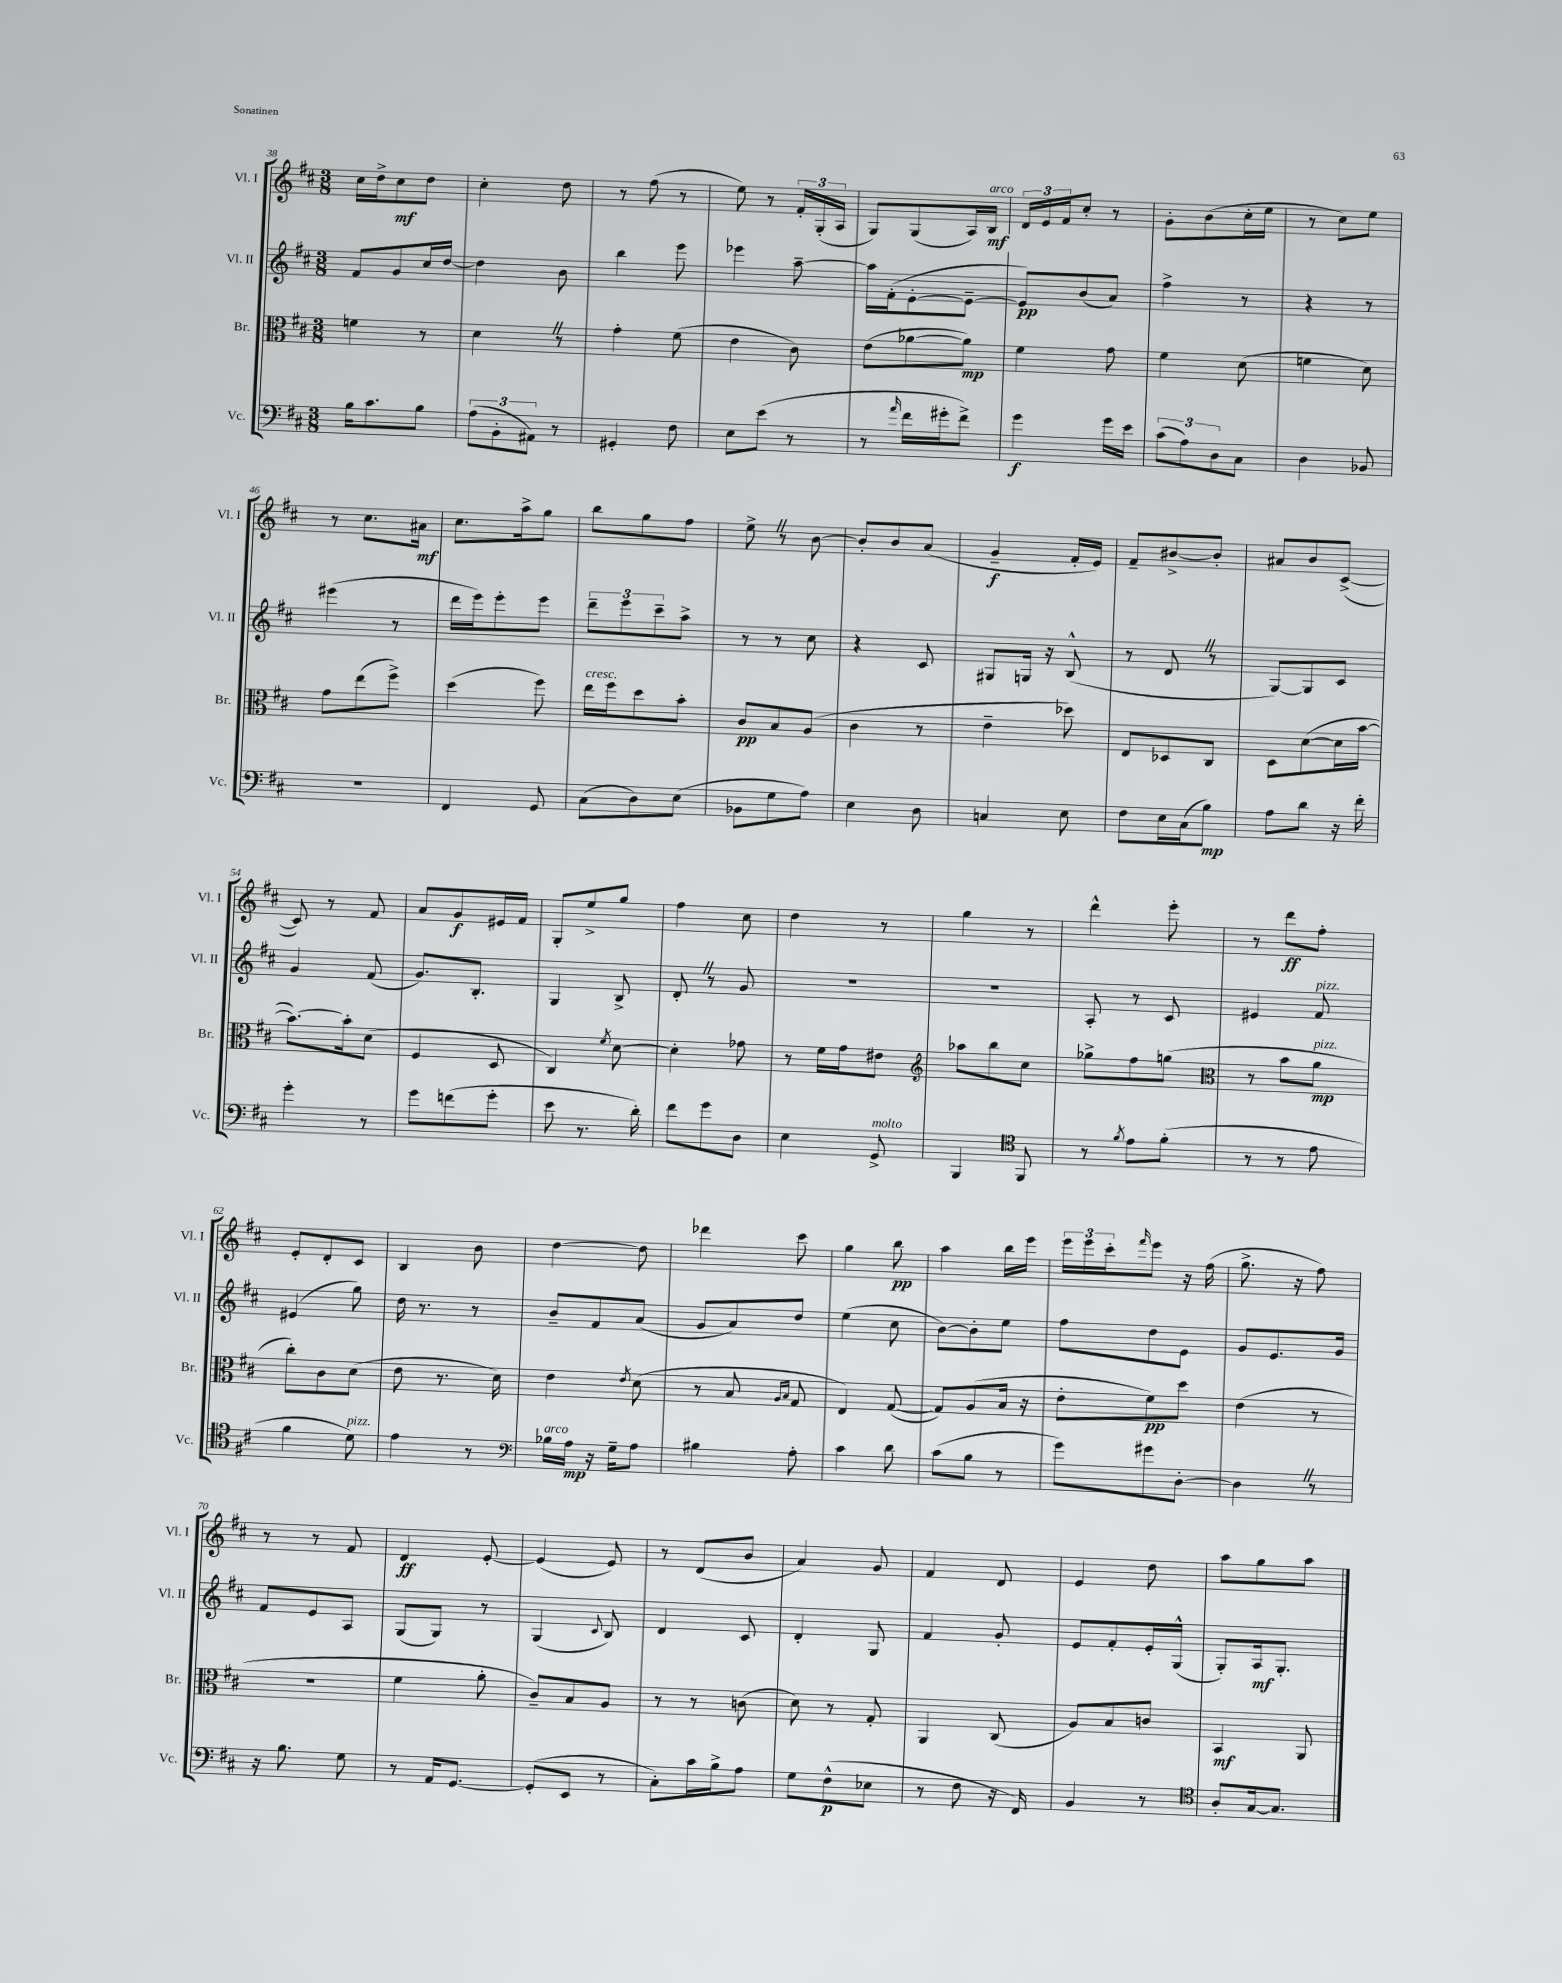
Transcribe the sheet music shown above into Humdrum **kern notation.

**kern	**dynam	**kern	**dynam	**kern	**dynam	**kern	**dynam
*part4	*part4	*part3	*part3	*part2	*part2	*part1	*part1
*staff4	*staff4	*staff3	*staff3	*staff2	*staff2	*staff1	*staff1
*I"Vc.	*	*I"Br.	*	*I"Vl. II	*	*I"Vl. I	*
*I'Vc.	*	*I'Br.	*	*I'Vl. II	*	*I'Vl. I	*
*clefF4	*	*clefC3	*	*clefG2	*	*clefG2	*
*k[f#c#]	*	*k[f#c#]	*	*k[f#c#]	*	*k[f#c#]	*
*M3/8	*	*M3/8	*	*M3/8	*	*M3/8	*
=38	=38	=38	=38	=38	=38	=38	=38
16B\KL	.	4fn\	.	8f#/L	.	16cc#\LL	.
8.c#\	.	.	.	.	.	16dd^\J	.
.	.	.	.	8g/	.	8cc#\	mf
8B\J	.	8r	.	16cc#/L	.	8dd\J	.
.	.	.	.	[16dd/JJ	.	.	.
=39	=39	=39	=39	=39	=39	=39	=39
(12A\L	.	4dZ\	.	4dd\]	.	4cc#'\	.
12BB'\	.	.	.	.	.	.	.
12AA#X\J)	.	.	.	.	.	.	.
8r	.	8r	.	8b\	.	8dd\	.
=40	=40	=40	=40	=40	=40	=40	=40
4GG#X'/	.	4g'\	.	4bb\	.	8r	.
.	.	.	.	.	.	(8ff#\	.
8F#\	.	(8f#\	.	8eee\	.	8r	.
=41	=41	=41	=41	=41	=41	=41	=41
8E\L	.	4e\	.	4eee-X\	.	8ee\)	.
(8e\J	.	.	.	.	.	8r	.
8r	.	8c#\)	.	[8aa~\	.	24f#'/LL	.
.	.	.	.	.	.	(24G'/	.
.	.	.	.	.	.	24A/JJ	.
=42	=42	=42	=42	=42	=42	=42	=42
8r	.	(8e\L	.	16aa\LL]	.	8G/L)	.
.	.	.	.	(16f#'\J	.	.	.
16qqa/	.	.	.	.	.	.	.
16f#\LL	.	[8a-X\	.	[8e'\	.	(8G/	.
16g#X'\J	.	.	.	.	.	.	.
8f#^\J)	.	8a-\J])	mp	8e~\J_	.	16A/L)	.
!	!	!	!	!	!	!LO:TX:a:i:t=arco	!
.	.	.	.	.	.	16B/JJ	mf
=43	=43	=43	=43	=43	=43	=43	=43
4g\	f	4f#\	.	8e/L])	pp	24d/LL	.
.	.	.	.	.	.	24e/	.
.	.	.	.	.	.	24f#/J	.
.	.	.	.	(8b/	.	8cc#'/J	.
16g\LL	.	8g\	.	8a/J)	.	8r	.
16e\JJ	.	.	.	.	.	.	.
=44	=44	=44	=44	=44	=44	=44	=44
(12c#\L	.	4f#\	.	4ff#^\	.	8g'\L	.
12A\)	.	.	.	.	.	.	.
.	.	.	.	.	.	(8b\	.
12D\	.	.	.	.	.	.	.
8C#\J	.	(8d\	.	8r	.	16cc#'\L	.
.	.	.	.	.	.	16ee\JJ	.
=45	=45	=45	=45	=45	=45	=45	=45
4D\	.	4fn\	.	4r	.	8r	.
.	.	.	.	.	.	8cc#\L)	.
8BB-X/	.	8d\)	.	8r	.	8ee\J	.
!!LO:LB:g=z
=46	=46	=46	=46	=46	=46	=46	=46
4.r	.	8g\L	.	(4eee#X\	.	8r	.
.	.	(8ee\	.	.	.	8.cc#\L	.
.	.	8ff#^\J)	.	8r	.	.	.
.	.	.	.	.	.	16a#X\Jk	mf
=47	=47	=47	=47	=47	=47	=47	=47
4FF#/	.	(4dd\	.	16ddd\LL	.	8.cc#\L	.
.	.	.	.	16eee\J)	.	.	.
.	.	.	.	8eee'\	.	.	.
.	.	.	.	.	.	16aa^\k	.
8GG/	.	8ff#\)	.	8eee\J	.	8gg\J	.
=48	=48	=48	=48	=48	=48	=48	=48
!	!	!LO:TX:a:i:t=cresc.	!	!	!	!	!
(8C#\L	.	16ee\LL	.	12ddd~\L	.	8bb\L	.
.	.	16ff#\J	.	.	.	.	.
.	.	.	.	12eee\	.	.	.
8D\)	.	8dd\	.	.	.	8gg\	.
.	.	.	.	12ccc#~\	.	.	.
(8E\J	.	8b'\J	.	8aa^\J	.	8ff#\J	.
=49	=49	=49	=49	=49	=49	=49	=49
8BB-X\L	.	8c#/L	pp	8r	.	8ee^Z\	.
8G\	.	8B/	.	8r	.	8r	.
8A\J)	.	(8A/J	.	8cc#\	.	[8b\	.
=50	=50	=50	=50	=50	=50	=50	=50
4E\	.	4c#\	.	4r	.	8b'/L]	.
.	.	.	.	.	.	8b/	.
8D\	.	8r	.	8c#/	.	(8a/J	.
=51	=51	=51	=51	=51	=51	=51	=51
4Cn/	.	4e~\	.	8G#X/L	.	4g~/	f
.	.	.	.	16Gn/Jk	.	.	.
.	.	.	.	16r	.	.	.
8E\	.	8dd-X\)	.	(8B^^/	.	16f#'/LL	.
.	.	.	.	.	.	16e/JJ)	.
=52	=52	=52	=52	=52	=52	=52	=52
8F#\L	.	8E/L	.	8r	.	8f#~/L	.
16E\L	.	8D-X/	.	8dZ/	.	[8b#X^/	.
(16C#\J	.	.	.	.	.	.	.
8B\J)	mp	8C#/J	.	8r	.	8b#'/J]	.
=53	=53	=53	=53	=53	=53	=53	=53
8A\L	.	8D\L	.	[8G/L)	.	8a#X/L	.
8d\J	.	([8d\	.	8G/]	.	8b/	.
16r	.	16d\L]	.	8c#/J	.	([8c#^/J	.
16f#'\	.	[16b\JJ	.	.	.	.	.
!!LO:LB:g=z
=54	=54	=54	=54	=54	=54	=54	=54
4g'\	.	8.b\L_)	.	4g/	.	8c#/])	.
.	.	.	.	.	.	8r	.
.	.	16b'\k]	.	.	.	.	.
8r	.	(8d\J	.	(8f#/	.	8f#/	.
=55	=55	=55	=55	=55	=55	=55	=55
8g\L	.	4F#/	.	8.g/L)	.	8a/L	.
(8fn\	.	.	.	.	.	8g/	f
.	.	.	.	8.B'/J	.	.	.
8g'\J	.	8D/	.	.	.	16e#X/L	.
.	.	.	.	.	.	16f#/JJ	.
=56	=56	=56	=56	=56	=56	=56	=56
8e\	.	4C#/)	.	4G/	.	8G'/L	.
8.r	.	.	.	.	.	8ee^/	.
.	.	8qf#/	.	.	.	.	.
.	.	[8d\	.	8B^/	.	8gg/J	.
16d'\)	.	.	.	.	.	.	.
=57	=57	=57	=57	=57	=57	=57	=57
8f#\L	.	4d'\]	.	8d'Z/	.	4ff#\	.
8g\	.	.	.	8r	.	.	.
8D\J	.	8g-X\	.	8g/	.	8cc#\	.
=58	=58	=58	=58	=58	=58	=58	=58
4E\	.	8r	.	4.r	.	4dd\	.
.	.	16f#\LL	.	.	.	.	.
.	.	16g\J	.	.	.	.	.
!LO:TX:a:i:t=molto	!	!	!	!	!	!	!
8GG^/	.	8e#X\J	.	.	.	8r	.
=59	=59	=59	=59	=59	=59	=59	=59
*	*	*clefG2	*	*	*	*	*
4BBB/	.	8aa-X\L	.	4.r	.	4gg\	.
.	.	8bb\	.	.	.	.	.
*clefC4	*	*	*	*	*	*	*
8FF#/	.	8cc#\J	.	.	.	8r	.
=60	=60	=60	=60	=60	=60	=60	=60
8r	.	8gg-X^\L	.	8A'/	.	4ddd^^\	.
8qf#/	.	.	.	.	.	.	.
8e\L	.	8ff#\	.	8r	.	.	.
(8f#'\J	.	(8ggn\J	.	8c#/	.	8eee'\	.
=61	=61	=61	=61	=61	=61	=61	=61
*	*	*clefC3	*	*	*	*	*
8r	.	8r	.	4e#X/	.	8r	.
8r	.	8b\L	.	.	.	8ddd\L	ff
!	!	!	!	!LO:TX:a:i:t=pizz.	!	!	!
!	!	!LO:TX:a:i:t=pizz.	!	!	!	!	!
8e\	.	8a\J	mp	8f#/	.	8ff#'\J	.
!!LO:LB:g=z
=62	=62	=62	=62	=62	=62	=62	=62
4f#\	.	8cc#'\L)	.	(4e#X/	.	8e'/L	.
.	.	8c#\	.	.	.	8d'/	.
!LO:TX:a:i:t=pizz.	!	!	!	!	!	!	!
8d\)	.	(8d\J	.	8gg\)	.	8c#/J	.
=63	=63	=63	=63	=63	=63	=63	=63
4e\	.	8e\	.	16dd\	.	4B/	.
.	.	.	.	8.r	.	.	.
.	.	8.r	.	.	.	.	.
8r	.	.	.	8r	.	8b\	.
.	.	16d\)	.	.	.	.	.
=64	=64	=64	=64	=64	=64	=64	=64
*clefF4	*	*	*	*	*	*	*
!LO:TX:a:i:t=arco	!	!	!	!	!	!	!
16B-X\LL	.	4e\	.	8b~/L	.	[4dd\	.
16A\JJ	mp	.	.	.	.	.	.
16r	.	.	.	8f#/	.	.	.
16G~\KL	.	.	.	.	.	.	.
.	.	8qe/	.	.	.	.	.
8A\J	.	(8d\	.	(8a/J	.	8dd\]	.
=65	=65	=65	=65	=65	=65	=65	=65
4B#X\	.	8r	.	8g/L	.	4ddd-X\	.
.	.	8B/	.	8a/)	.	.	.
.	.	16qqA/LL	.	.	.	.	.
.	.	16qqB/JJ	.	.	.	.	.
8A'\	.	8G/	.	8dd/J	.	8ccc#\	.
=66	=66	=66	=66	=66	=66	=66	=66
4c#\	.	4E/)	.	(4ee\	.	4gg\	.
8d\	.	([8G/	.	8cc#\	.	8bb\	pp
=67	=67	=67	=67	=67	=67	=67	=67
(8c#\L	.	8G/L])	.	[8b\L)	.	4aa\	.
8B\J	.	(8A/	.	8b'\]	.	.	.
8r	.	16B/Jk	.	8ee\J	.	16bb\LL	.
.	.	16r	.	.	.	16eee\JJ	.
=68	=68	=68	=68	=68	=68	=68	=68
8g\L)	.	8e'\L	.	8ff#\L	.	24eee\LL	.
.	.	.	.	.	.	24eee\	.
.	.	.	.	.	.	24ccc#'\J	.
.	.	.	.	.	.	16qqfff#/	.
8g#X\	.	8f#\)	pp	8dd\	.	8eee\J	.
[8D'\J	.	8dd\J	.	8e\J	.	16r	.
.	.	.	.	.	.	(16ff#\	.
=69	=69	=69	=69	=69	=69	=69	=69
4DZ\]	.	(4e\	.	8g/L	.	8.gg^\	.
.	.	.	.	8.e/	.	.	.
.	.	.	.	.	.	16r	.
8r	.	8r	.	.	.	8ff#\)	.
.	.	.	.	16g/Jk	.	.	.
!!LO:LB:g=z
=70	=70	=70	=70	=70	=70	=70	=70
16r	.	4.r	.	8f#/L	.	8r	.
8.B\	.	.	.	.	.	.	.
.	.	.	.	8e/	.	8r	.
8G\	.	.	.	8A/J	.	8f#/	.
=71	=71	=71	=71	=71	=71	=71	=71
8r	.	4f#\	.	(8G/L	.	4d/	ff
16AA/KL	.	.	.	8G/J)	.	.	.
[8.GG/J	.	.	.	.	.	.	.
.	.	8a'\	.	8r	.	[8e'/	.
=72	=72	=72	=72	=72	=72	=72	=72
(8GG'/L]	.	8c#~/L)	.	(4G/	.	(4e/]	.
8EE/J	.	8B/	.	.	.	.	.
.	.	.	.	8qqc#/	.	.	.
8r	.	8A/J	.	8B/)	.	8e/)	.
=73	=73	=73	=73	=73	=73	=73	=73
8C#'\L)	.	8r	.	4d/	.	8r	.
16c#\L	.	8r	.	.	.	(8d/L	.
16B^\J	.	.	.	.	.	.	.
8A\J	.	(8cn\	.	8c#/	.	8b/J	.
=74	=74	=74	=74	=74	=74	=74	=74
8G\L	.	8d\)	.	4d'/	.	4a/)	.
(8F#^^\	p	8r	.	.	.	.	.
8E-X\J	.	8G'/	.	8G/	.	8g/	.
=75	=75	=75	=75	=75	=75	=75	=75
8r	.	4AA/	.	4f#/	.	4f#/	.
8F#\	.	.	.	.	.	.	.
16r	.	(8C#/	.	8g'/	.	8d/	.
16FF#/)	.	.	.	.	.	.	.
=76	=76	=76	=76	=76	=76	=76	=76
4BB/	.	8A/L)	.	8e/L	.	4e/	.
.	.	8B/	.	8f#'/	.	.	.
8r	.	8cn/J	.	16e'/L	.	8dd\	.
.	.	.	.	(16G^^/JJ	.	.	.
=77	=77	=77	=77	=77	=77	=77	=77
*clefC4	*	*	*	*	*	*	*
8A'/L	.	4BB/	mf	8G'/L)	.	8aa\L	.
[16G/k	.	.	.	16A/k	mf	8gg\	.
8.G/J]	.	.	.	8.G'/J	.	.	.
.	.	8AA/	.	.	.	8aa\J	.
==	==	==	==	==	==	==	==
*-	*-	*-	*-	*-	*-	*-	*-
